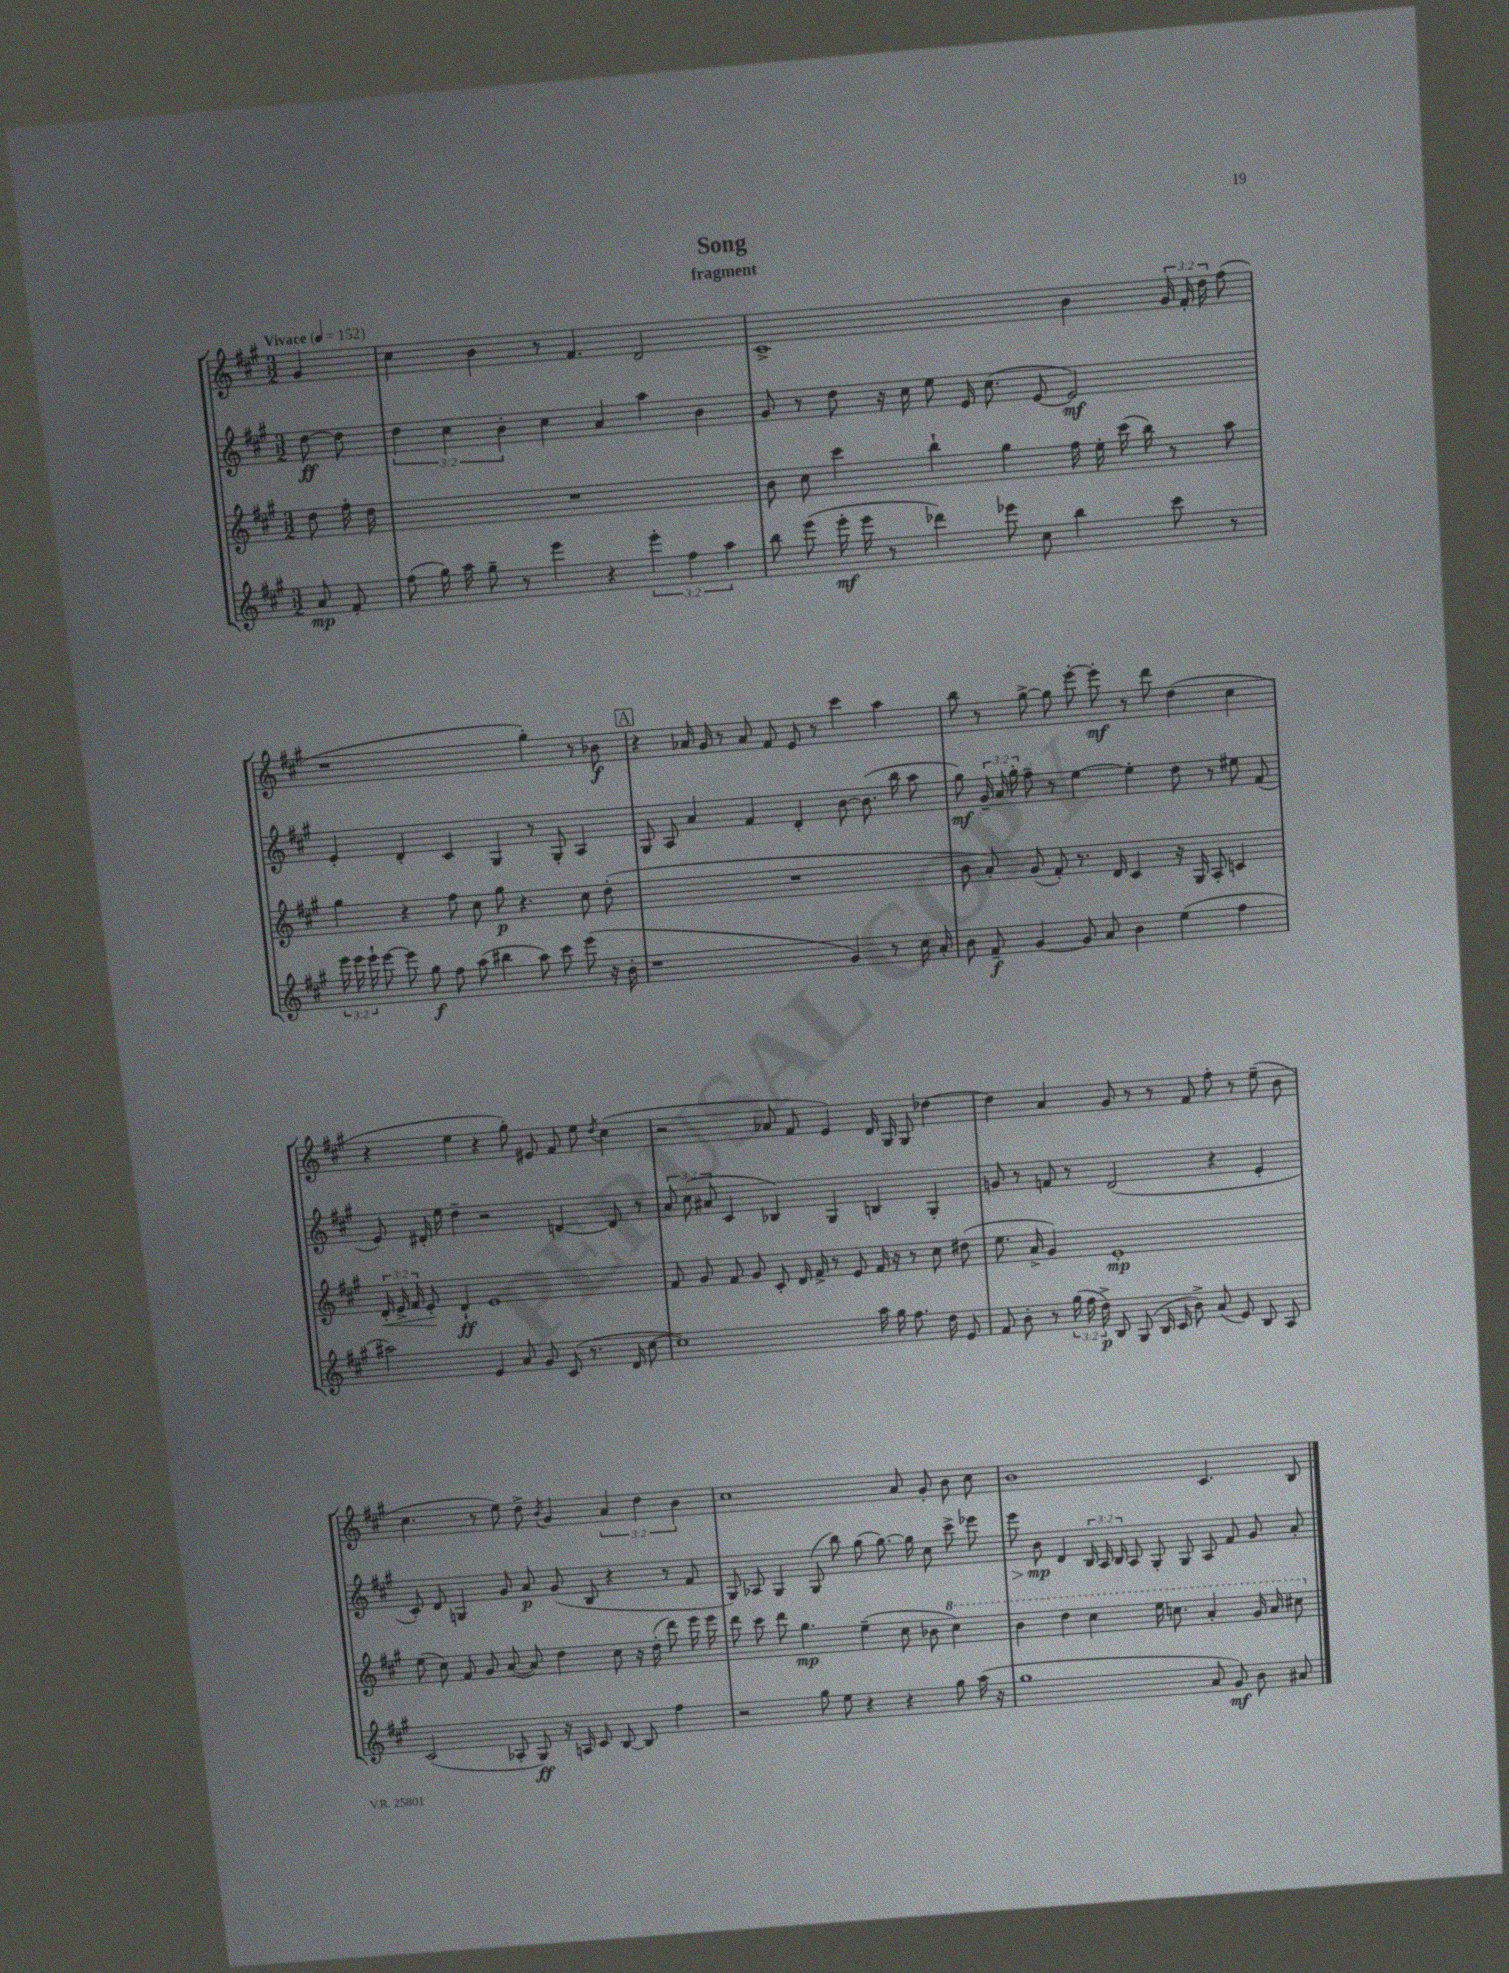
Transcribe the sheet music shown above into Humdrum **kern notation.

**kern	**kern	**kern	**kern
*staff4	*staff3	*staff2	*staff1
*clefG2	*clefG2	*clefG2	*clefG2
*k[f#c#g#]	*k[f#c#g#]	*k[f#c#g#]	*k[f#c#g#]
*M3/2	*M3/2	*M3/2	*M3/2
*MM152	*MM152	*MM152	*MM152
8a	8dd	[8dd	4g#
8f#'	16ff#'	8dd]	.
.	16dd	.	.
=	=	=	=
(8ff#	1.r	6dd	4cc#
16gg#)	.	.	.
.	.	6cc#	.
16aa	.	.	.
8gg#~	.	.	4b
.	.	6b'	.
8r	.	.	.
4eee	.	4cc#	8r
.	.	.	4.f#
4r	.	4a	.
6eee'	.	4aa	2d
6ff#	.	.	.
.	.	4b	.
6aa	.	.	.
=	=	=	=
8bb	8b	8g#	1c#^
(8eee	8cc#	8r	.
16eee'	4ccc#	8dd	.
16eee	.	.	.
8r	.	16r	.
.	.	16cc#	.
4ddd-)	4bb`	8ee	.
.	.	16e	.
.	.	(8.cc#	.
8eee-	4gg#	.	.
8cc#	.	[8e	.
4bb	16ff#	2e])	4b
.	16ee'	.	.
.	(16ccc#	.	.
.	16bb)	.	.
8ccc#	8r	.	24g#
.	.	.	24f#'
.	.	.	24dd
8r	8aa	.	(8ff#
=	=	=	=
24eee	4gg#	4e'	1r
24eee	.	.	.
24eee`	.	.	.
[8eee	.	.	.
8eee]	4r	4d'	.
8gg#	.	.	.
8ff#	8ff#	4c#	.
(8aa	8cc#	.	.
4bb#	8gg#	4G#	.
.	4.r	.	.
8aa)	.	8r	4gg#')
8ccc#	.	8G#'	.
(8eee	8cc#	4A	8r
16r	(8dd'	.	8b-
16b'	.	.	.
=	=	=	=
1r	1.r	8G#	4r
.	.	8A	.
.	.	4a	16a-
.	.	.	16g#
.	.	.	8r
.	.	4f#	8a-
.	.	.	8f#
.	.	4d'	8e
.	.	.	8r
4g#)	.	[8b	4ccc#
.	.	(8.b]	.
8r	.	.	4aa
.	.	16bb	.
16cc#	.	8aa	.
16a'	.	.	.
=	=	=	=
8b	8b	8gg#)	8bb
8f#~	8a')	24g#~	8r
.	.	24a	.
.	.	24gg#'	.
[4g#	(8g#	8ff#~	[8gg#^
.	8f#')	8r	8gg#]
8g#]	8.r	[4ee	[8eee'
8a	.	.	8eee']
.	16d	.	.
4b	4c#	4ee']	8r
.	.	.	8ddd
(4ee	16r	8dd	(4dd
.	16G#	.	.
.	8A'	8r	.
4ff#	4c	8ee#	4cc#
.	.	(8f#	.
=	=	=	=
2aa#)	24d'	8e)	4r
.	24e^	.	.
.	24f#	.	.
.	8e'	16d#'	.
.	.	16ee	.
.	4d`	4dd~	4ee
4e	1e	2r	4r
8a	.	.	8gg#')
8g#	.	.	8e#
(8c#	.	[4d	8f#
8.r	.	.	8ee
.	.	.	8qdd
.	.	8d]	(4cc#
16d	.	.	.
[8cc#	.	8r	.
=	=	=	=
1cc#])	8f#	12a	2r
.	.	(12cc#	.
.	8g#	.	.
.	.	12a#	.
.	8f#	4c#	.
.	8g#	.	.
.	8c#'	4B-)	8a-
.	16d	.	8f#
.	16f#^	.	.
.	8r	4G#	4e)
.	8e	.	.
16aa	16f#	4B	16d
16gg#	16r	.	16G#
8.ff#	8r	.	8G#
.	8cc#	4G#'	[4dd-
16dd	.	.	.
8e	(8dd#	.	.
=	=	=	=
8f#	8.ee	8g	4dd-]
8b'	.	8r	.
.	16a^	.	.
8r	4g#)	8f	4a
(24gg#	.	8r	.
24ff#	.	.	.
24dd^)	.	.	.
8B	1e'	(2d	8g#
(8G#	.	.	8r
16B	.	.	8r
16c#	.	.	.
8b^)	.	.	8f#
(8a	.	4r	8ff#'
8e)	.	.	8r
8B	.	4e'	(8ee~
8A	.	.	8b
=	=	=	=
(2c#	(8ee	8c#')	4.cc#
.	8cc#)	8d	.
.	8f#	4G	.
.	8g#	.	8r
8A-'	([8a	8g#	8ee)
8G#)	8a])	8a	8dd^
.	.	.	8qb
16r	4dd	(8g#	4g#
16A	.	.	.
8c#	.	8B	.
[8B	8cc#	4r	6a
8B]	16r	.	.
.	.	.	6dd
.	(16dd'	.	.
4ff#	8ddd)	8r	.
.	.	.	6b
.	16eee	8f#	.
.	16eee	.	.
=	=	=	=
2r	8ddd	8G#)	1cc#
.	8ccc#	8A-	.
.	8ddd	4G#	.
.	4.gg#	.	.
8gg#	.	(8G#	.
8ee	.	8bb)	.
4r	(4ee~	(8gg#	.
.	.	[8.gg#)	.
4r	8cc#	.	8a
.	.	16gg#]	.
.	8b-	8cc#	8g#'
8gg#	4ccc#)	8ccc#^	8b
(16aa	.	8eee-	8cc#
16r	.	.	.
=	=	=	=
1gg#	4bb	8eee	1b
.	.	8b	.
.	4ddd	4d	.
.	4ccc#	24B	.
.	.	24A	.
.	.	24B	.
.	.	8A	.
.	16eee	8G#'	.
.	8.ccc	.	.
.	.	8G#	.
8a	4aa'	8A	4.c#
8g#)	.	8f#	.
8b	16gg#	8g#	.
.	16aa	.	.
8a#	8ccc#	8a'	8B
==	==	==	==
*-	*-	*-	*-
